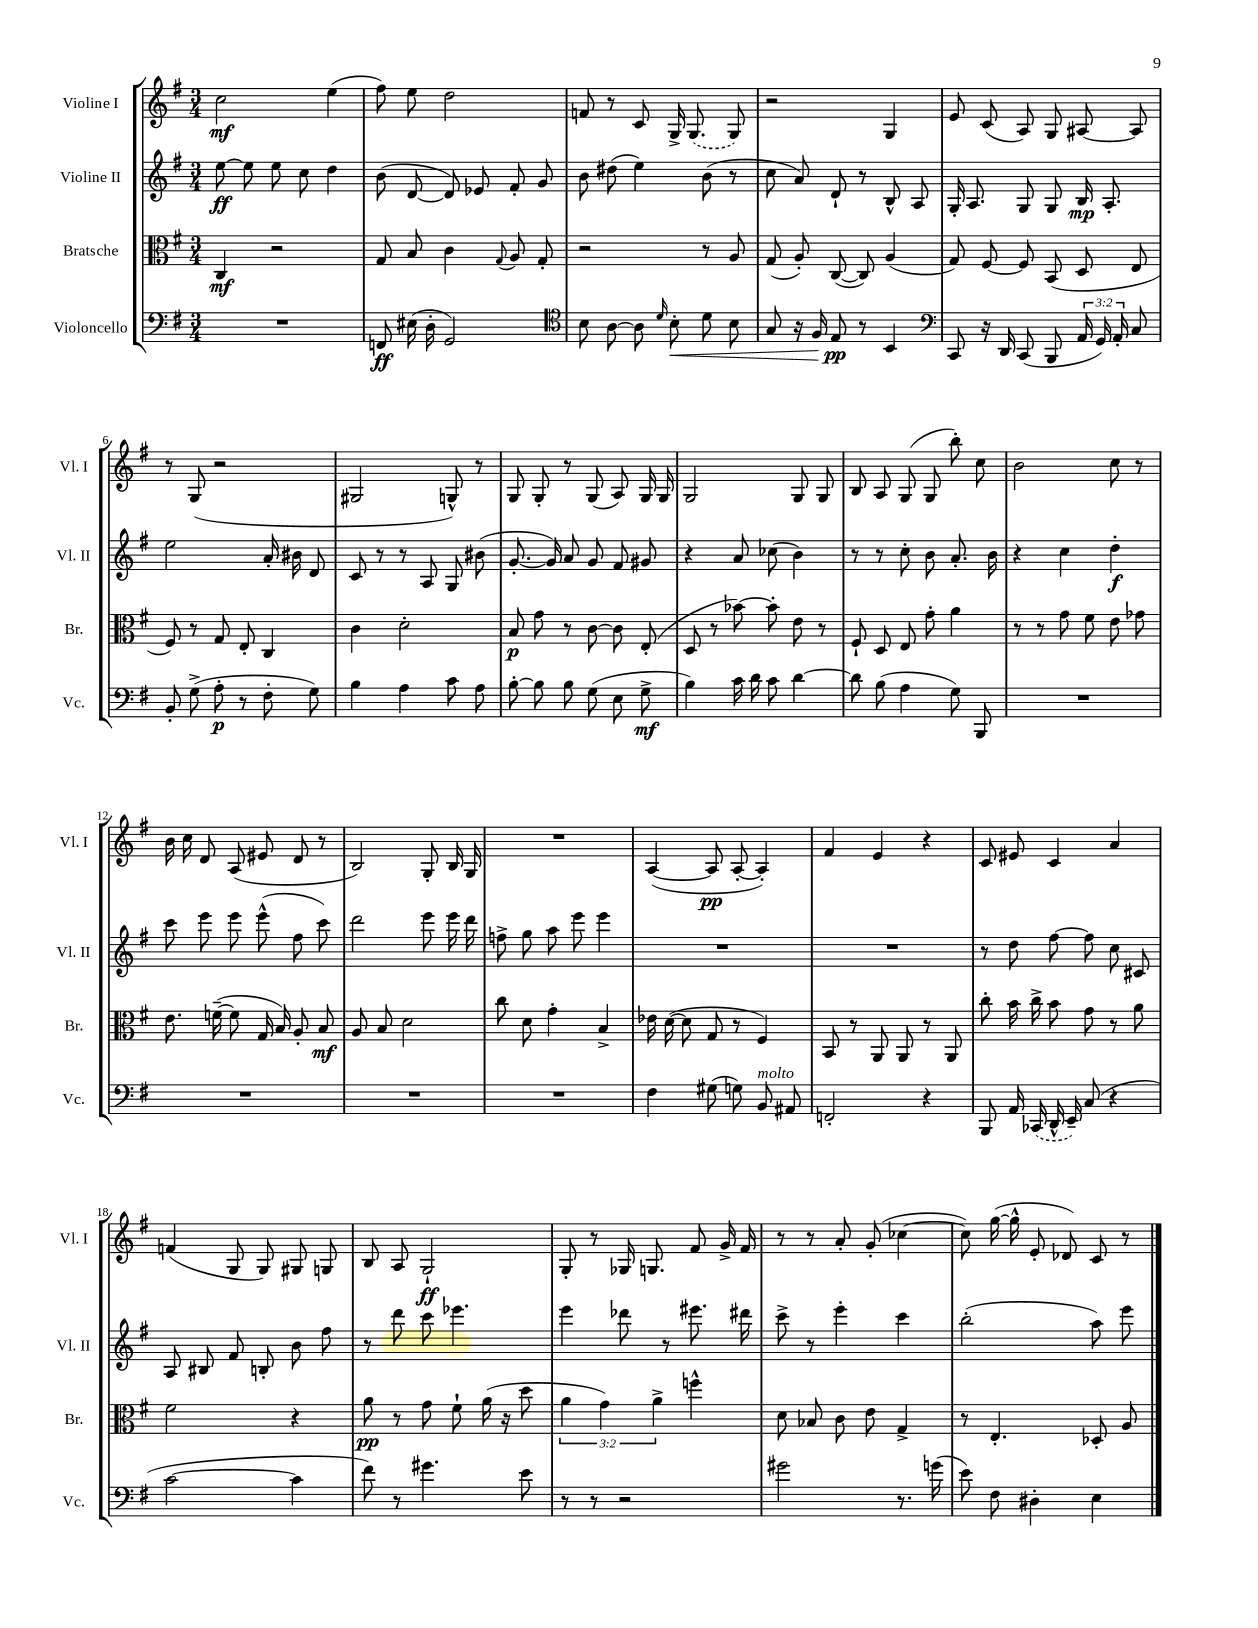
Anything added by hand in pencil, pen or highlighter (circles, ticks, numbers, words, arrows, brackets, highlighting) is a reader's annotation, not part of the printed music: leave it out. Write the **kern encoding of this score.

**kern	**dynam	**kern	**dynam	**kern	**dynam	**kern	**dynam
*part4	*part4	*part3	*part3	*part2	*part2	*part1	*part1
*staff4	*staff4	*staff3	*staff3	*staff2	*staff2	*staff1	*staff1
*I"Violoncello	*	*I"Bratsche	*	*I"Violine II	*	*I"Violine I	*
*I'Vc.	*	*I'Br.	*	*I'Vl. II	*	*I'Vl. I	*
*clefF4	*	*clefC3	*	*clefG2	*	*clefG2	*
*k[f#]	*	*k[f#]	*	*k[f#]	*	*k[f#]	*
*M3/4	*	*M3/4	*	*M3/4	*	*M3/4	*
=1	=1	=1	=1	=1	=1	=1	=1
2.r	.	4C/	mf	[8ee\	ff	2cc\	mf
.	.	.	.	8ee\]	.	.	.
.	.	2r	.	8ee\	.	.	.
.	.	.	.	8cc\	.	.	.
.	.	.	.	4dd\	.	(4ee\	.
=2	=2	=2	=2	=2	=2	=2	=2
8FFn/	ff	8G/	.	(8b\	.	8ff#\)	.
(16E#X\	.	8B/	.	[8d/	.	8ee\	.
16D'\	.	.	.	.	.	.	.
2GG/)	.	4c\	.	8d/])	.	2dd\	.
.	.	.	.	8e-X/	.	.	.
.	.	8qqG/	.	.	.	.	.
.	.	8A/	.	8f#'/	.	.	.
.	.	8G'/	.	8g/	.	.	.
=3	=3	=3	=3	=3	=3	=3	=3
*clefC4	*	*	*	*	*	*	*
8B\	.	2r	.	8b\	.	8fn/	.
[8A\	.	.	.	(8dd#X\	.	8r	.
8A\]	.	.	.	4ee\)	.	8c/	.
16qqd/	.	.	.	.	.	.	.
!	!LO:HP:b	!	!	!	!	!	!
8B'\	<	.	.	.	.	16G^/	.
.	.	.	.	.	.	(8.G/	.
8d\	.	8r	.	(8b\	.	.	.
8B\	.	8A/	.	8r	.	8G/)	.
=4	=4	=4	=4	=4	=4	=4	=4
8G/	.	(8G/	.	8cc\	.	2r	.
16r	.	8A'/)	.	8a/)	.	.	.
16F#/	.	.	.	.	.	.	.
8E/	pp	([8C/	.	8d`/	.	.	.
8r	[	8C/])	.	8r	.	.	.
4BB/	.	(4A/	.	8B^^/	.	4G/	.
.	.	.	.	8A/	.	.	.
=5	=5	=5	=5	=5	=5	=5	=5
*clefF4	*	*	*	*	*	*	*
8CC/	.	8G/)	.	16G'/	.	8e/	.
.	.	.	.	8.A/	.	.	.
16r	.	[8F#/	.	.	.	(8c/	.
16DD/	.	.	.	.	.	.	.
(8CC/	.	8F#/]	.	8G/	.	8A/)	.
8BBB/	.	(8BB/	.	8G/	.	8G/	.
24AA/	.	8D/	.	16B/	mp	[8A#X/	.
24GG/)	.	.	.	.	.	.	.
.	.	.	.	8.A'/	.	.	.
24AA'/	.	.	.	.	.	.	.
8C/	.	8E/	.	.	.	8A#/]	.
!!LO:LB:g=z
=6	=6	=6	=6	=6	=6	=6	=6
8BB'/	.	8F#/)	.	2ee\	.	8r	.
(8G^\	.	8r	.	.	.	(8G/	.
8A'\	p	8G/	.	.	.	2r	.
8r	.	8E'/	.	.	.	.	.
8F#'\	.	4C/	.	16a'/	.	.	.
.	.	.	.	16b#X\	.	.	.
8G\)	.	.	.	8d/	.	.	.
=7	=7	=7	=7	=7	=7	=7	=7
4B\	.	4c\	.	8c/	.	2G#X/	.
.	.	.	.	8r	.	.	.
4A\	.	2d'\	.	8r	.	.	.
.	.	.	.	8A/	.	.	.
8c\	.	.	.	8G/	.	8Gn^^/)	.
8A\	.	.	.	(8b#X\	.	8r	.
=8	=8	=8	=8	=8	=8	=8	=8
[8B'\	.	8B/	p	[8.g'/	.	8G/	.
8B\]	.	8g\	.	.	.	8G'/	.
.	.	.	.	16g/])	.	.	.
8B\	.	8r	.	8a/	.	8r	.
(8G\	.	[8c\	.	8g/	.	(8G/	.
8E\	.	8c\]	.	8f#/	.	8A/)	.
8G^\	mf	(8E'/	.	8g#X/	.	16G/	.
.	.	.	.	.	.	16G/	.
=9	=9	=9	=9	=9	=9	=9	=9
4B\)	.	8D/	.	4r	.	2G/	.
.	.	8r	.	.	.	.	.
16c\	.	[8b-X\)	.	8a/	.	.	.
16d\	.	.	.	.	.	.	.
8c\	.	8b-'\]	.	(8cc-X\	.	.	.
[4d\	.	8e\	.	4b\)	.	8G/	.
.	.	8r	.	.	.	8G/	.
=10	=10	=10	=10	=10	=10	=10	=10
8d\]	.	8F#`/	.	8r	.	8B/	.
(8B\	.	8D/	.	8r	.	8A/	.
4A\	.	8E/	.	8cc'\	.	(8G/	.
.	.	8g'\	.	8b\	.	8G/	.
8G\)	.	4a\	.	8.a'/	.	8bb'\)	.
8BBB/	.	.	.	.	.	8cc\	.
.	.	.	.	16b\	.	.	.
=11	=11	=11	=11	=11	=11	=11	=11
2.r	.	8r	.	4r	.	2b\	.
.	.	8r	.	.	.	.	.
.	.	8g\	.	4cc\	.	.	.
.	.	8f#\	.	.	.	.	.
.	.	8e\	.	4dd'\	f	8cc\	.
.	.	8g-X\	.	.	.	8r	.
!!LO:LB:g=z
=12	=12	=12	=12	=12	=12	=12	=12
2.r	.	8.e\	.	8ccc\	.	16b\	.
.	.	.	.	.	.	16cc\	.
.	.	.	.	8eee\	.	8d/	.
.	.	([16fn~\	.	.	.	.	.
.	.	8f\]	.	8eee\	.	(8A/	.
.	.	16G/	.	(8eee^^\	.	8e#X/	.
.	.	16B/)	.	.	.	.	.
.	.	8A'/	.	8ff#\	.	8d/	.
.	.	8B/	mf	8ccc\)	.	8r	.
=13	=13	=13	=13	=13	=13	=13	=13
2.r	.	8A/	.	2ddd\	.	2B/)	.
.	.	8B/	.	.	.	.	.
.	.	2d\	.	.	.	.	.
.	.	.	.	8eee\	.	8G'/	.
.	.	.	.	16eee\	.	16B/	.
.	.	.	.	16ddd\	.	16G/	.
=14	=14	=14	=14	=14	=14	=14	=14
2.r	.	8cc\	.	8ffn^\	.	2.r	.
.	.	8d\	.	8gg\	.	.	.
.	.	4g'\	.	8aa\	.	.	.
.	.	.	.	8eee\	.	.	.
.	.	4B^/	.	4eee\	.	.	.
=15	=15	=15	=15	=15	=15	=15	=15
4F#\	.	16e-X\	.	2.r	.	([4A/	.
.	.	([16d\	.	.	.	.	.
.	.	8d\]	.	.	.	.	.
(8G#X\	.	8G/	.	.	.	8A/]	pp
8Gn\)	.	8r	.	.	.	[8A'/	.
!LO:TX:a:i:t=molto	!	!	!	!	!	!	!
8BB/	.	4F#/)	.	.	.	4A'/])	.
8AA#X/	.	.	.	.	.	.	.
=16	=16	=16	=16	=16	=16	=16	=16
2FFn'/	.	8BB/	.	2.r	.	4f#/	.
.	.	8r	.	.	.	.	.
.	.	8AA/	.	.	.	4e/	.
.	.	8AA/	.	.	.	.	.
4r	.	8r	.	.	.	4r	.
.	.	8AA/	.	.	.	.	.
=17	=17	=17	=17	=17	=17	=17	=17
8BBB/	.	8cc'\	.	8r	.	8c/	.
16AA/	.	16b\	.	8dd\	.	8e#X/	.
(16CC-X/	.	16cc^\	.	.	.	.	.
16DD^^/	.	8b\	.	[8ff#\	.	4c/	.
16EE~/)	.	.	.	.	.	.	.
(8C/	.	8g\	.	8ff#\]	.	.	.
4r	.	8r	.	8cc\	.	4a/	.
.	.	8a\	.	8c#X/	.	.	.
!!LO:LB:g=z
=18	=18	=18	=18	=18	=18	=18	=18
[2c\	.	2f#\	.	8A/	.	(4fn/	.
.	.	.	.	8B#X/	.	.	.
.	.	.	.	8f#/	.	8G/	.
.	.	.	.	8Bn'/	.	8G/)	.
4c\]	.	4r	.	8b\	.	8G#X/	.
.	.	.	.	8ff#\	.	8Gn/	.
=19	=19	=19	=19	=19	=19	=19	=19
8f#\)	.	8a\	pp	8r	.	8B/	.
8r	.	8r	.	8ddd\	.	8A/	.
4.g#X\	.	8g\	.	8ccc\	.	2G`/	ff
.	.	8f#`\	.	4.eee-X\	.	.	.
.	.	(16a\	.	.	.	.	.
.	.	16r	.	.	.	.	.
8e\	.	8dd\	.	.	.	.	.
=20	=20	=20	=20	=20	=20	=20	=20
8r	.	6a\	.	4eee\	.	8G'/	.
8r	.	.	.	.	.	8r	.
.	.	6g\)	.	.	.	.	.
2r	.	.	.	8ddd-X\	.	16G-X/	.
.	.	.	.	.	.	8.Gn/	.
.	.	6a^\	.	.	.	.	.
.	.	.	.	8r	.	.	.
.	.	4ffn^^\	.	8.eee#X\	.	8f#/	.
.	.	.	.	.	.	16g^/	.
.	.	.	.	16ddd#X\	.	16f#/	.
=21	=21	=21	=21	=21	=21	=21	=21
2g#X\	.	8d\	.	8ccc^\	.	8r	.
.	.	8B-X/	.	8r	.	8r	.
.	.	8c\	.	4eee'\	.	8a'/	.
.	.	8e\	.	.	.	(8g'/	.
8.r	.	4G^/	.	4ccc\	.	[4cc-X\	.
(16gn\	.	.	.	.	.	.	.
=22	=22	=22	=22	=22	=22	=22	=22
8e\)	.	8r	.	(2bb'\	.	8cc-\])	.
8F#\	.	4.E'/	.	.	.	([16gg\	.
.	.	.	.	.	.	16gg^^\]	.
4D#X'\	.	.	.	.	.	8e'/	.
.	.	.	.	.	.	8d-X/)	.
4E\	.	8D-X'/	.	8aa\)	.	8c/	.
.	.	8A/	.	8eee\	.	8r	.
==	==	==	==	==	==	==	==
*-	*-	*-	*-	*-	*-	*-	*-
